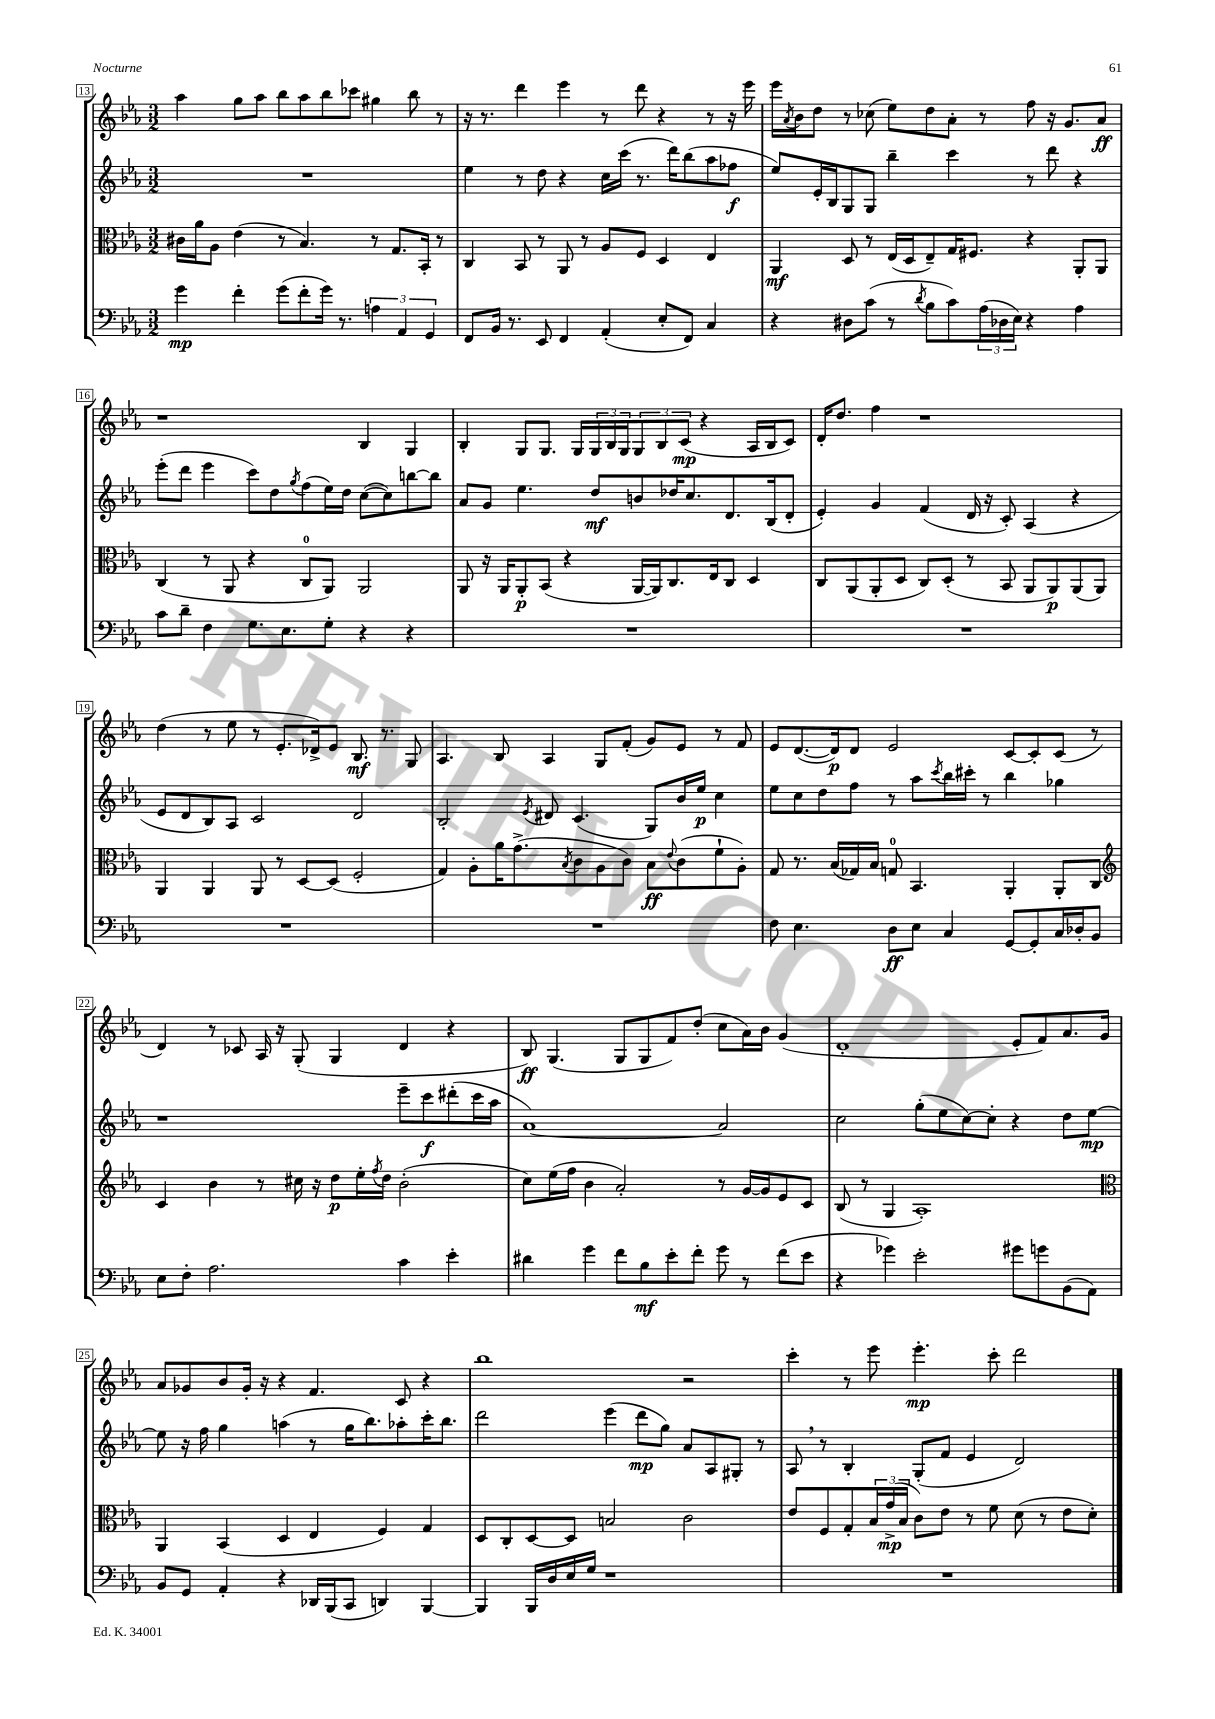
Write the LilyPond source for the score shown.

<<
\new StaffGroup <<
\new Staff = "s0" {
    \clef treble \key ees \major \numericTimeSignature \time 3/2
    aes''4 g''8 aes''8 bes''8 aes''8 bes''8 ces'''8 gis''4 bes''8 r8 |
    r16 r8. d'''4 ees'''4 r8 d'''8 r4 r8 r16 ees'''16 |
    ees'''16 \acciaccatura { aes'8 } bes'16 d''8 r8 ces''8( ees''8) d''8 aes'8-. r8 f''8 r16 g'8. aes'8\ff |
    r1 bes4 g4 |
    bes4-. g8 g8. g16 \tuplet 3/2 { g16 bes16 g16 } \tuplet 3/2 { g8 bes8 c'8\mp( } r4 aes16 bes16 c'8) |
    d'16-. d''8. f''4 r1 |
    d''4( r8 ees''8 r8 ees'8.-. des'16->) ees'8 bes8.\mf r8. g8 |
    aes4. bes8 aes4 g8 f'8-.( g'8) ees'8 r8 f'8 |
    ees'8 d'8.~( d'16\p) d'8 ees'2 c'8~ c'8-. c'8( r8 |
    d'4) r8 ces'8 aes16 r16 g8-.( g4 d'4 r4 |
    bes8\ff) g4.( g8 g8 f'8) d''8-.( c''8 aes'16) bes'16 g'4( |
    d'1-. ees'8-. f'8) aes'8. g'16 |
    aes'8 ges'8 bes'8 ges'16-. r16 r4 f'4. c'8 r4 |
    bes''1 r2 |
    c'''4-. r8 ees'''8 ees'''4.-.\mp c'''8-. d'''2 \bar "|." |
}
\new Staff = "s1" {
    \clef treble \key ees \major \numericTimeSignature \time 3/2
    R1. |
    ees''4 r8 d''8 r4 c''16 c'''16( r8. d'''16) bes''8( aes''8 fes''8\f |
    ees''8) ees'16-. bes16 g8 g8 bes''4-- c'''4 r8 d'''8 r4 |
    ees'''8-.( d'''8 ees'''4 c'''8) d''8 \acciaccatura { g''8 } f''8( ees''16) d''16 c''8~( c''8) b''8~ b''8 |
    aes'8 g'8 ees''4. d''8\mf b'8 des''16 c''8. d'8. bes16( d'8-. |
    ees'4-.) g'4 f'4( d'16 r16 c'8-.) aes4( r4 |
    ees'8 d'8 bes8) aes8 c'2 d'2 |
    bes2-. \acciaccatura { ees'8 } dis'8 c'4.( g8) bes'16 ees''16\p c''4 |
    ees''8 c''8 d''8 f''8 r8 aes''8 \acciaccatura { c'''8 } bes''16 cis'''16-. r8 bes''4 ges''4 |
    r1 ees'''8-- c'''8\f dis'''8-.( c'''16 aes''16 |
    aes'1~) aes'2 |
    c''2 g''8-.( ees''8 c''8~) c''8-. r4 d''8 ees''8~\mp |
    ees''8 r16 f''16 g''4 a''4( r8 g''16 bes''8.) aes''8-. c'''16-. bes''8. |
    d'''2 ees'''4( d'''8\mp g''8) aes'8 aes8 gis8-. r8 |
    aes8 \breathe r8 bes4-. g8-.( f'8 ees'4 d'2) \bar "|." |
}
\new Staff = "s2" {
    \clef alto \key ees \major \numericTimeSignature \time 3/2
    cis'16 aes'16 aes8 ees'4( r8 bes4.) r8 g8. bes,16-. r8 |
    c4 bes,8 r8 aes,8 r8 aes8 f8 d4 ees4 |
    aes,4\mf d8 r8 ees16( d16 ees8--) g16 fis8. r4 aes,8-. aes,8 |
    c4( r8 aes,8 r4 c8-0 aes,8) aes,2 |
    aes,8 r16 aes,16 aes,8-.\p bes,8( r4 aes,16~ aes,16) c8. ees16 c8 d4 |
    c8 aes,8( aes,8-. d8 c8) d8-.( r8 bes,8 aes,8 aes,8\p) aes,8( aes,8) |
    aes,4 aes,4 aes,8 r8 d8~ d8( f2-. |
    g4) aes8-. aes'16 g'8.->( \acciaccatura { bes8 } c'8 aes8 c'8) bes8\ff \appoggiatura { ees'8 } c'8( f'8-! aes8-.) |
    g8 r8. bes16( ges16) bes16 g8-0 bes,4. aes,4-. aes,8-. c8 |
    \clef treble c'4 bes'4 r8 cis''16 r16 d''8\p ees''16-. \acciaccatura { f''8 } d''16 bes'2-.( |
    c''8) ees''16( f''16 bes'4 aes'2-.) r8 g'16~ g'16 ees'8 c'8 |
    bes8( r8 g4 aes1-.) |
    \clef alto aes,4 bes,4( d4 ees4 f4) g4 |
    d8 c8-. d8~ d8 b2 c'2 |
    ees'8 f8 g8-. \tuplet 3/2 { bes16 g'16->\mp( bes16 } c'8) ees'8 r8 f'8 d'8( r8 ees'8 d'8-.) \bar "|." |
}
\new Staff = "s3" {
    \clef bass \key ees \major \numericTimeSignature \time 3/2
    g'4\mp f'4-. g'8( f'8-. g'16) r8. \tuplet 3/2 { a4 aes,4 g,4 } |
    f,8 bes,16 r8. ees,8 f,4 aes,4-.( ees8-. f,8) c4 |
    r4 dis8 c'8( r8 \acciaccatura { d'8 } bes8 c'8) \tuplet 3/2 { aes16( des16 ees16) } r4 aes4 |
    c'8 d'8-- f4 g8. ees8. g8-. r4 r4 |
    R1. |
    R1. |
    R1. |
    R1. |
    f8 ees4. d8\ff ees8 c4 g,8~ g,8-. c16 des16-. bes,8 |
    ees8 f8-. aes2. c'4 ees'4-. |
    dis'4 g'4 f'8 bes8\mf ees'8-. f'8-. g'8 r8 f'8( ees'8 |
    r4 ges'4) ees'2-. gis'8 g'8 bes,8( aes,8) |
    bes,8 g,8 aes,4-. r4 des,16 bes,,16( c,8 d,4) bes,,4~ |
    bes,,4 bes,,16 d16 ees16 g16 r1 |
    R1. \bar "|." |
}
>>
>>
\layout { \context { \Score currentBarNumber = #13 \override BarNumber.stencil = #(make-stencil-boxer 0.1 0.3 ly:text-interface::print) } }
